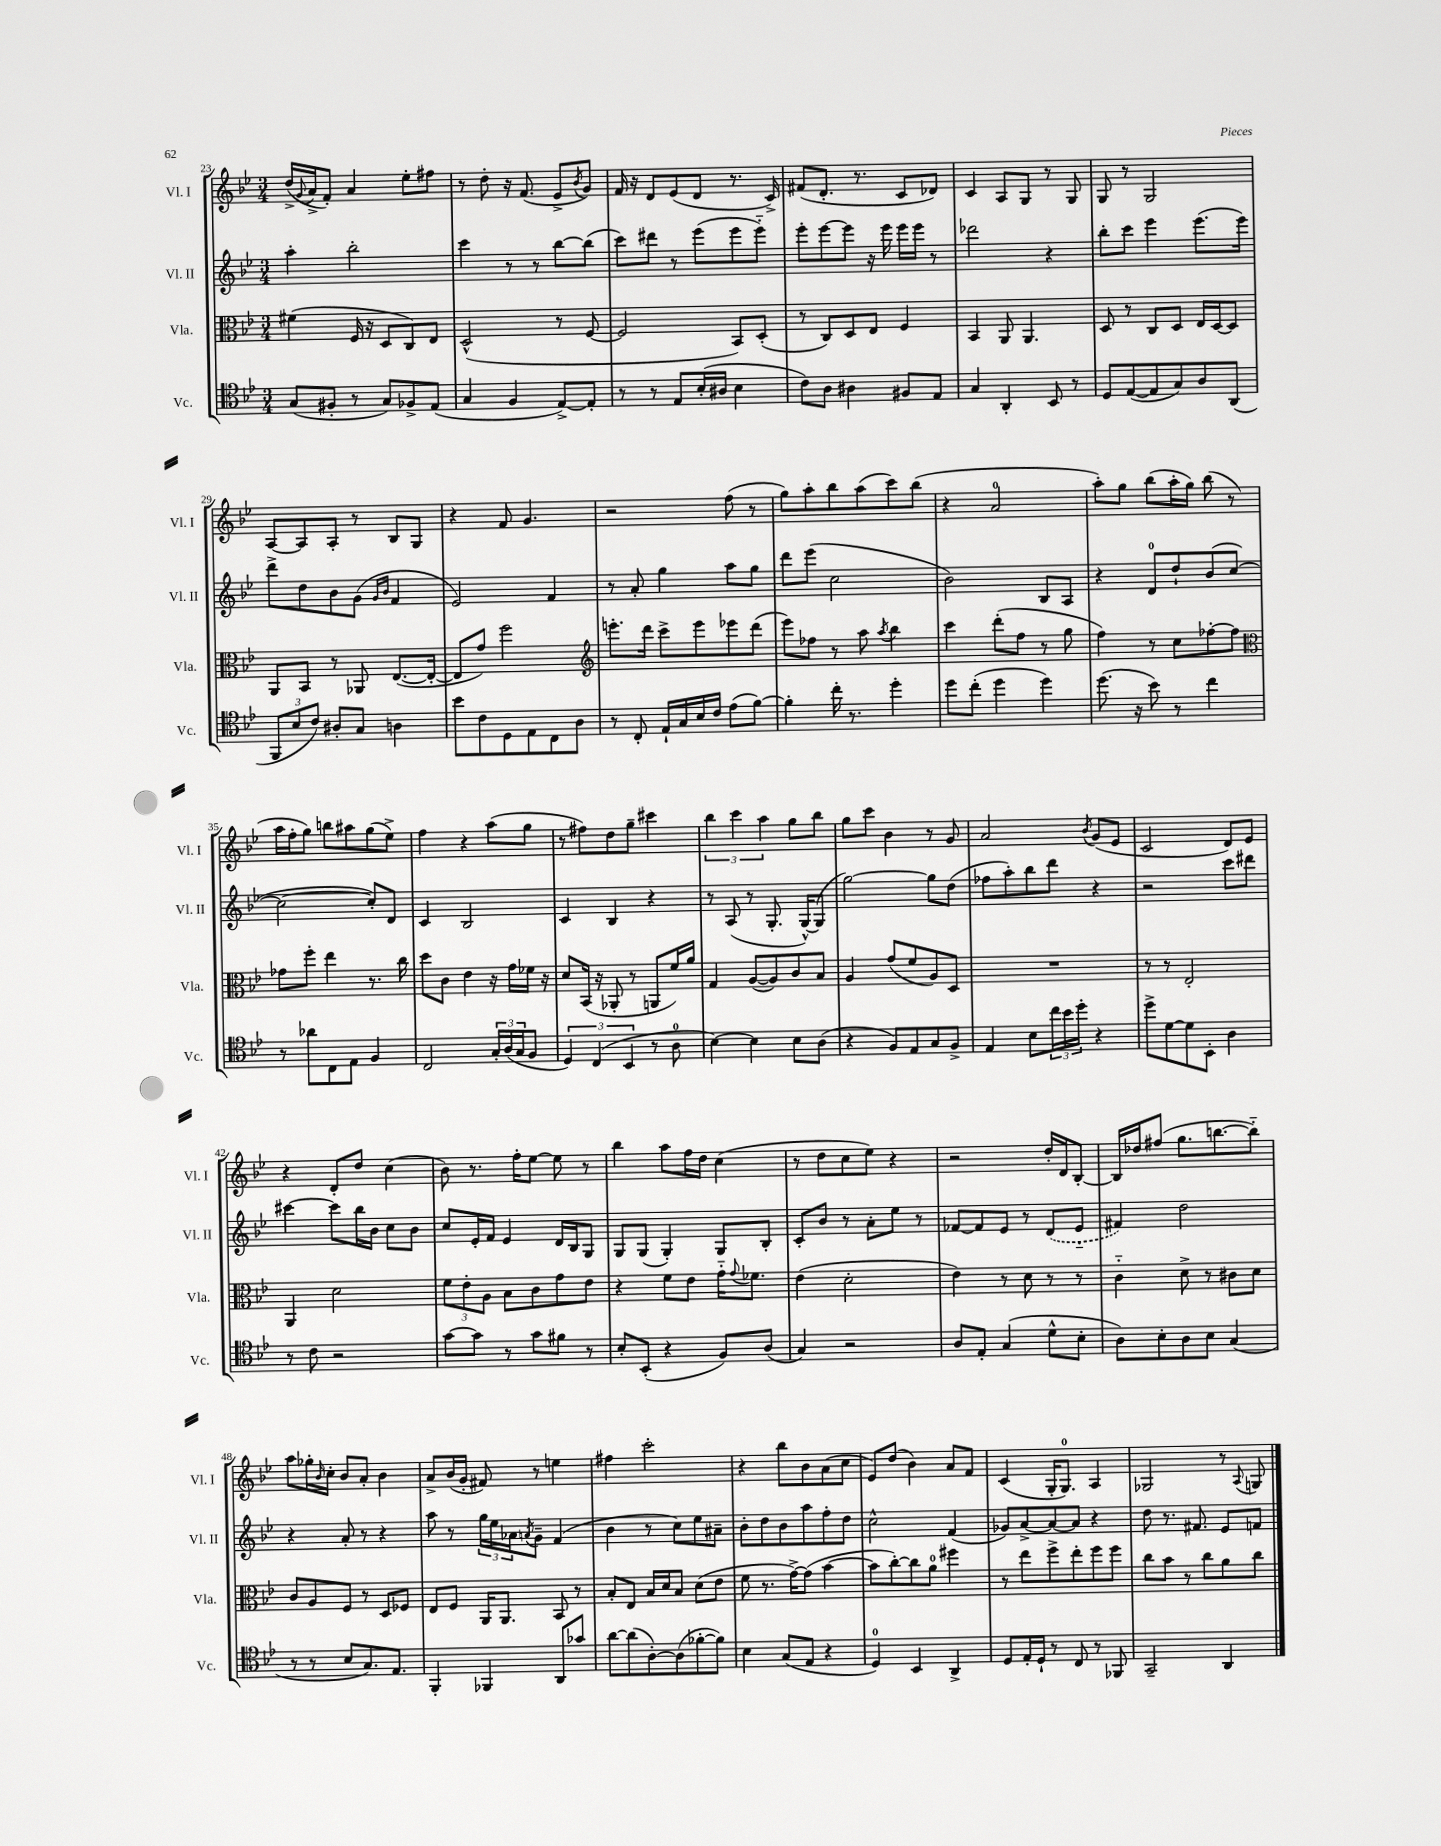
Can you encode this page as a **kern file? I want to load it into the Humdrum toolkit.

**kern	**kern	**kern	**kern
*staff4	*staff3	*staff2	*staff1
*clefC4	*clefC3	*clefG2	*clefG2
*k[b-e-]	*k[b-e-]	*k[b-e-]	*k[b-e-]
*M3/4	*M3/4	*M3/4	*M3/4
(8G	(4f#	4aa'	(16dd^
.	.	.	8qqg
.	.	.	16a^
8F#'	.	.	8f')
8r	16F	2bb-'	4a
.	16r	.	.
8G)	8D	.	.
8F-^	8C)	.	8ee-'
(8E-	8E-	.	8ff#
=	=	=	=
4G	(2D^^	4ccc	8r
.	.	.	8dd'
4F	.	8r	16r
.	.	.	(8.f
.	.	8r	.
[8E-^)	8r	[8bb-	8e-^
.	.	.	8qb-
8E-']	[8F	(8bb-]	8g)
=	=	=	=
8r	2F]	8ccc)	16f
.	.	.	16r
8r	.	8ddd#	8d
8E-	.	8r	(8e-
(16B-'	.	(8eee-	8d
16A#	.	.	.
4B-	8BB-)	8eee-	8.r
.	(8D'	8eee-'~)	.
.	.	.	16c^)
=	=	=	=
8c)	8r	8eee-'	(8f#
8A	8C)	[8eee-	8.d'
4A#	8D	8eee-]	.
.	.	.	8.r
.	8E-	16r	.
.	.	16eee-	.
8F#	4F	16eee-	8c
.	.	16eee-	.
8E-	.	8r	8d-)
=	=	=	=
4G	4BB-	2ddd-	4c
4AA'	8AA	.	8A
.	4.AA	.	8G
8BB-	.	4r	8r
8r	.	.	8G
=	=	=	=
8D	8D	8bb-'	8G
([8E-	8r	8ccc	8r
8E-]	8C	4eee-	2G
8G)	8D	.	.
8A	16E-	(8.eee-	.
.	[16D	.	.
(8AA	8D]	.	.
.	.	16eee-)	.
=	=	=	=
12FF	8AA	8ddd^	[8A
12B-	.	.	.
.	8BB-	8dd	8A]
12c)	.	.	.
8A#'	8r	8b-	8A'
8G	8AA-	(8g	8r
.	.	16qqg	.
.	.	16qqb-	.
4A	([8.E-	4f	8B-
.	.	.	8G
.	16E-'_	.	.
=	=	=	=
8b-	8E-]	2e-)	4r
8c	8g)	.	.
8D	2ff	.	8f
8E-	.	.	4.g
8C	.	4f	.
8A	.	.	.
=	=	=	=
*	*clefG2	*	*
8r	8.eee'	8r	2r
8C'	.	8a'	.
.	16ddd	.	.
16E-`	8ccc^	4gg	.
16G	.	.	.
16B-	8eee	.	.
16c	.	.	.
(8e-	8eee-	8aa	(8ff
[8f)	(8ddd	8gg	8r
=	=	=	=
4f']	8eee-)	8ddd	8gg)
.	8ff-	(8eee-	8aa'
16cc'	8r	2cc	8bb-
8.r	.	.	.
.	8aa	.	(8aa
.	8qaa	.	.
4dd'	4bb-	.	8ccc)
.	.	.	(8bb-
=	=	=	=
8dd	4ccc	2b-)	4r
(8cc'	.	.	.
4dd	(8ddd'	.	2a
.	8ff	.	.
4dd)	8r	8B-	.
.	8gg	8A	.
=	=	=	=
(8.dd	4ff)	4r	8aa')
.	.	.	8gg
16r	.	.	.
8b-)	8r	8d	(8bb-
8r	8cc	8dd`	16aa'
.	.	.	16gg)
4cc	[8ff-'	(8b-	(8bb-
.	8ff-]	[8cc	8r
=	=	=	=
*	*clefC3	*	*
8r	8g-	2cc_	16aa
.	.	.	16ff'
8a-	8ff'	.	8gg)
8C	4ee-	.	8bb
8E-	.	.	8aa#
4F	8.r	8cc'])	(8gg
.	.	8d	8ee-^)
.	16cc	.	.
=	=	=	=
2C	8dd	4c	4ff
.	8c	.	.
.	4e-	2B-	4r
24G'	16r	.	(8aa
(24A	.	.	.
.	16g	.	.
24G	.	.	.
8F	16f-	.	8gg
.	16r	.	.
=	=	=	=
6D)	8d	4c	8r
.	(16BB-	.	8ff#)
(6C	.	.	.
.	16r	.	.
.	8AA-'	4B-	8dd
6BB-	.	.	.
.	8r	.	8gg~
8r	8AA	4r	4ccc#
8A	16f)	.	.
.	16a	.	.
=	=	=	=
[4B-)	4G	8r	6bb-
.	.	(8A	.
.	.	.	6ccc
4B-]	([8A	8r	.
.	.	.	6aa
.	8A])	8.G'	.
8B-	8c	.	8gg
.	.	[16G^^)	.
(8A	8B-	(8G]	8bb-
=	=	=	=
4r	4A	[2gg)	8gg
.	.	.	8ccc
8F)	(8g	.	4b-
8E-	8f	.	.
8G	8A)	8gg]	8r
8F^	8D	(8dd	8g
=	=	=	=
4E-	2.r	8ff-	2a
.	.	8aa')	.
8B-	.	8bb-	.
24cc	.	8ddd	.
24b-	.	.	.
24dd'	.	.	.
.	.	.	8qb-
4r	.	4r	(8g
.	.	.	8e-
=	=	=	=
8dd^	8r	2r	2c
[8d	8r	.	.
8d]	2E-'	.	.
8BB-'	.	.	.
4A	.	8ccc	8d)
.	.	8ddd#	8e-
=	=	=	=
8r	4AA	[4ccc#	4r
8c	.	.	.
2r	2d	8ccc#]	8d'
.	.	16bb-	8dd
.	.	16b-	.
.	.	8cc	(4cc
.	.	8b-	.
=	=	=	=
[8g	12f	8cc	8b-)
.	12e-'	.	.
8g]	.	16e-'	8.r
.	12A	.	.
.	.	16f	.
8r	8B-	4e-	.
.	.	.	16ff'
8g	8c	.	[8ee-
8f#	8g	16d	8ee-]
.	.	16B-	.
8r	8e-	8G	8r
=	=	=	=
8B-'	4r	8G	4bb-
(8BB-'	.	(8G	.
4r	8f	4G')	8aa
.	8e-	.	16ff
.	.	.	16dd
8F)	16g'~	8G	(4cc
.	8qqg	.	.
.	8.f-	.	.
(8A	.	8B-'	.
=	=	=	=
4G)	(4e-	8c'	8r
.	.	8b-	8dd
2r	2d'	8r	8cc
.	.	8a'	8ee-)
.	.	8ee-	4r
.	.	8r	.
=	=	=	=
8A	4e-)	[8f-	2r
8E-'	.	8f-]	.
(4G	8r	8e-	.
.	8d	8r	.
8d^^	8r	(8d	16dd'
.	.	.	16d
8B-'	8r	8e-'~	[8B-'
=	=	=	=
8A)	4c'~	4f#)	16B-]
.	.	.	16dd-
8B-'	.	.	(8ff#
8A	8d^	2dd	8.gg
8B-	8r	.	.
.	.	.	[8.bb
(4G	8c#	.	.
.	8d	.	8bb'~])
=	=	=	=
8r	8c	4r	8aa
8r	8A	.	16gg-'
.	.	.	16qqb-
.	.	.	16cc'
8B-	8F	8a'	8b-
8.G)	8r	8r	8a'
.	8D	4r	4b-
8.E-	.	.	.
.	8F-	.	.
=	=	=	=
4FF'	8E-	8aa	8a^
.	8F	8r	(16b-
.	.	.	16g'
4FF-	16AA	24gg	8f#)
.	.	24ee-	.
.	8.AA	.	.
.	.	24a-	.
.	.	8qa	.
.	.	8g~	8r
8AA	8BB-	(4f	4ee
8g-	8r	.	.
=	=	=	=
[8a	8B-'	4b-	4ff#
(8a]	8E-	.	.
[8A')	16B-	8r	2ccc'
.	16d	.	.
(8A]	8B-	8cc)	.
[8f-'	(8d	8ee-	.
8f-])	8e-	8a#~	.
=	=	=	=
4B-	8f	8b-'	4r
.	8.r	8dd	.
(8G	.	8b-	8bb-
.	[16g^)	.	.
8E-	(8g]	8aa	8b-
4r	[4b-	8ff'	(8a
.	.	8dd	8cc
=	=	=	=
4D)	8b-]	2cc^^	8e-)
.	[8cc')	.	(8dd
4BB-	8cc]	.	4b-)
.	8a	.	.
4AA^	4ff#	(4f	8a
.	.	.	8f
=	=	=	=
8D	8r	8g-)	(4c
16E-'	8ee-	[8a^	.
16D`	.	.	.
8r	8ff^	8a_	16G'
.	.	.	8.G)
8C	8ee-'	8a]	.
8r	8ff	4r	4A
8FF-	8ff	.	.
=	=	=	=
2GG~	8cc	8dd	2G-
.	8b-	8.r	.
.	8r	.	.
.	.	8.f#	.
.	8cc	.	.
4AA	8a	8e-	8r
.	.	.	8qqA
.	8cc	8f	8G
==	==	==	==
*-	*-	*-	*-
